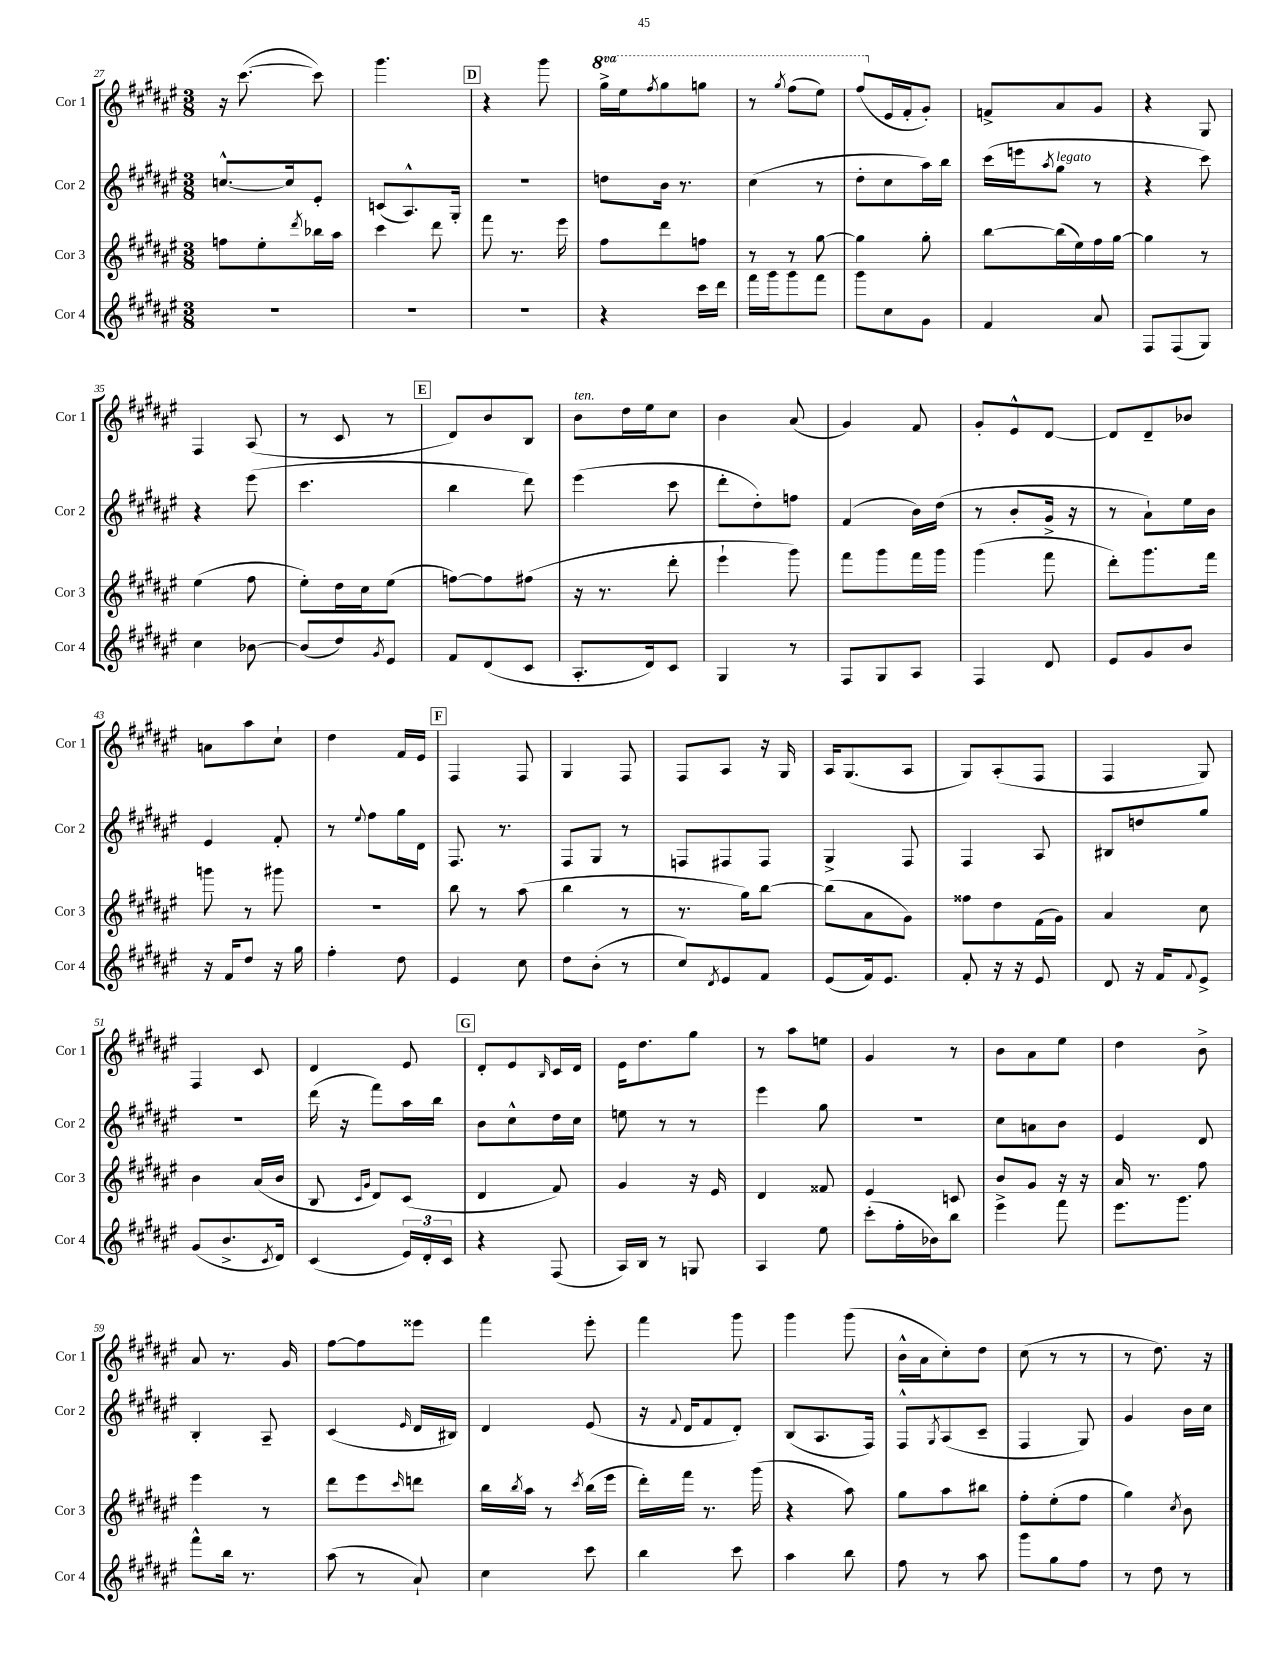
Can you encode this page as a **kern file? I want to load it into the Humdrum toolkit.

**kern	**kern	**kern	**kern
*part4	*part3	*part2	*part1
*staff4	*staff3	*staff2	*staff1
*I"Cor 4	*I"Cor 3	*I"Cor 2	*I"Cor 1
*I'Cor 4	*I'Cor 3	*I'Cor 2	*I'Cor 1
*clefG2	*clefG2	*clefG2	*clefG2
*k[f#c#g#d#a#e#]	*k[f#c#g#d#a#e#]	*k[f#c#g#d#a#e#]	*k[f#c#g#d#a#e#]
*M3/8	*M3/8	*M3/8	*M3/8
=27	=27	=27	=27
4.r	8ffn\L	[8.ccn^^/L	16r
.	.	.	([8.ccc#\
.	8ee#'\	.	.
.	.	16cc/k]	.
.	8qddd#/	.	.
.	16bb-X\L	8e#'/J	8ccc#\])
.	16aa#\JJ	.	.
=28	=28	=28	=28
4.r	4ccc#\	(8cn/L	4.ggg#\
.	.	8.A#^^/)	.
.	8ddd#\	.	.
.	.	16G#'/Jk	.
!!LO:REH:place=s1:t=D
=29	=29	=29	=29
4.r	8fff#\	4.r	4r
.	8.r	.	.
.	.	.	8ggg#\
.	16eee#\	.	.
=30	=30	=30	=30
*	*	*	*8va
4r	8ff#\L	8ddn\L	16ggg#^\LL
.	.	.	16eee#\J
.	.	.	8qfff#/
.	8ddd#\	16b\Jk	8ggg#\
.	.	8.r	.
16ccc#\LL	8ffn\J	.	8gggn\J
16ddd#\JJ	.	.	.
=31	=31	=31	=31
16fff#\LL	8r	(4cc#\	8r
16ggg#\J	.	.	.
.	.	.	8qggg#/
8ggg#\	8r	.	(8fff#\L
8fff#\J	[8gg#\	8r	8eee#\J)
=32	=32	=32	=32
8ggg#\L	4gg#\]	8dd#'\L	(8fff#/L
*	*	*	*X8va
8cc#\	.	8cc#\	16e#/L
.	.	.	16f#'/J
8g#\J	8gg#'\	16aa#\L)	8g#'/J)
.	.	16bb\JJ	.
=33	=33	=33	=33
4f#/	[8bb\L	(16ccc#\LL	8fn^/L
.	.	16eeen\J	.
.	.	8qaa#/	.
!	!	!LO:TX:a:i:t=legato	!
.	(16bb\L]	8gg#\J	8a#/
.	16ee#\)	.	.
8a#/	16ff#\	8r	8g#/J
.	[16gg#\JJ	.	.
=34	=34	=34	=34
8F#/L	4gg#\]	4r	4r
(8F#/	.	.	.
8G#/J)	8r	8ccc#\)	8G#/
!!LO:LB:g=z
=35	=35	=35	=35
4cc#\	(4ee#\	4r	4F#/
[8b-X\	8ff#\	(8eee#\	(8A#/
=36	=36	=36	=36
(8b-/L]	8ee#'\L)	4.ccc#\	8r
8dd#/)	16dd#\L	.	8c#/
.	16cc#\J	.	.
8qg#/	.	.	.
8e#/J	(8ee#\J	.	8r
!!LO:REH:place=s1:t=E
=37	=37	=37	=37
8f#/L	[8ffn\L)	4bb\	8d#/L)
(8d#/	8ff\]	.	8b/
8c#/J	(8ff#X\J	8ddd#\)	8B/J
=38	=38	=38	=38
!	!	!	!LO:TX:a:i:t=ten.
8.A#'/L	16r	(4eee#\	8b\L
.	8.r	.	.
.	.	.	16dd#\L
16d#/k)	.	.	16ee#\J
8c#/J	8ddd#'\	8ccc#\	8cc#\J
=39	=39	=39	=39
4G#/	4eee#`\	8ddd#'\L	4b\
.	.	8dd#'\)	.
8r	8ggg#\)	8ffn\J	(8a#/
=40	=40	=40	=40
8F#/L	8fff#\L	(4f#/	4g#/)
8G#/	8ggg#\	.	.
8A#/J	16fff#\L	16b\LL)	8f#/
.	16ggg#\JJ	(16dd#\JJ	.
=41	=41	=41	=41
4F#/	(4ggg#\	8r	8g#'/L
.	.	8b'/L	8e#^^/
8d#/	8fff#\	16g#^/Jk	[8d#/J
.	.	16r	.
=42	=42	=42	=42
8e#/L	8ddd#'\L)	8r	8d#/L]
8g#/	8.ggg#\	8a#`\L)	8d#~/
8b/J	.	16ee#\L	8b-X/J
.	16fff#\Jk	16b\JJ	.
!!LO:LB:g=z
=43	=43	=43	=43
16r	8gggn\	4e#/	8an\L
16f#/KL	.	.	.
8dd#/J	8r	.	8aa#\
16r	8ggg#X\	8f#'/	8cc#`\J
16gg#\	.	.	.
=44	=44	=44	=44
4ff#'\	4.r	8r	4dd#\
.	.	8qqee#/	.
.	.	8ff#\L	.
8dd#\	.	16gg#\L	16f#/LL
.	.	16d#\JJ	16e#/JJ
!!LO:REH:place=s1:t=F
=45	=45	=45	=45
4e#/	8bb\	8.F#/	4F#/
.	8r	.	.
.	.	8.r	.
8cc#\	(8aa#\	.	8F#/
=46	=46	=46	=46
8dd#\L	4bb\	8F#/L	4G#/
(8b'\J	.	8G#/J	.
8r	8r	8r	8F#/
=47	=47	=47	=47
8cc#/L)	8.r	8Fn/L	8F#/L
8qd#/	.	.	.
8e#/	.	8F#X/	8A#/J
.	16gg#\KL)	.	.
8f#/J	[8bb\J	8F#/J	16r
.	.	.	16G#/
=48	=48	=48	=48
(8e#/L	(8bb\L]	4G#^/	16A#/KL
.	.	.	(8.G#/
16f#/k)	8a#\	.	.
8.e#/J	.	.	.
.	8g#\J)	8F#/	8A#/J
=49	=49	=49	=49
8f#'/	8ff##X\L	4F#/	8G#/L)
16r	8dd#\	.	(8A#'/
16r	.	.	.
8e#/	(16f#\L	8A#/	8F#/J
.	16g#\JJ)	.	.
=50	=50	=50	=50
8d#/	4a#/	8B#X/L	4F#/
16r	.	8ddn/	.
16f#/KL	.	.	.
8qqf#/	.	.	.
8e#^/J	8cc#\	8gg#/J	8G#/)
!!LO:LB:g=z
=51	=51	=51	=51
(8g#/L	4b\	4.r	4F#/
8.b^/	.	.	.
.	(16a#/LL	.	8c#/
8qc#/	.	.	.
16d#/Jk)	16b/JJ	.	.
=52	=52	=52	=52
(4c#/	8B/	(16ddd#\	4d#/
.	.	16r	.
.	16qqc#/LL	.	.
.	16qqg#/JJ	.	.
.	8d#/L)	8fff#\L)	.
24e#/LL)	(8c#/J	16aa#\L	8e#/
24d#'/	.	.	.
.	.	16bb\JJ	.
24c#/JJ	.	.	.
!!LO:REH:place=s1:t=G
=53	=53	=53	=53
4r	4d#/	8b\L	8d#'/L
.	.	8cc#^^\	8e#/
.	.	.	16qqB/
(8F#/	8f#/)	16dd#\L	16c#/L
.	.	16cc#\JJ	16d#/JJ
=54	=54	=54	=54
16A#/LL)	4g#/	8een\	16e#\KL
16B/JJ	.	.	8.dd#\
8r	.	8r	.
8Gn/	16r	8r	8gg#\J
.	16e#/	.	.
=55	=55	=55	=55
4A#/	4d#/	4eee#\	8r
.	.	.	8aa#\L
8ee#\	8f##X/	8gg#\	8een\J
=56	=56	=56	=56
(8ccc#'\L	4e#/	4.r	4g#/
16ff#'\L	.	.	.
16b-X\J)	.	.	.
8bb\J	8cn/	.	8r
=57	=57	=57	=57
4eee#^\	8b/L	8cc#\L	8b\L
.	8g#/J	8an\	8a#\
8fff#\	16r	8b\J	8ee#\J
.	16r	.	.
=58	=58	=58	=58
8.eee#\L	16a#/	4e#/	4dd#\
.	8.r	.	.
8.ggg#\J	.	.	.
.	8ff#\	8d#/	8b^\
!!LO:LB:g=z
=59	=59	=59	=59
8fff#^^\L	4eee#\	4B'/	8a#/
16bb\Jk	.	.	8.r
8.r	.	.	.
.	8r	8A#~/	.
.	.	.	16g#/
=60	=60	=60	=60
(8aa#\	8ddd#\L	(4c#/	[8ff#\L
8r	8eee#\	.	8ff#\]
.	16qqccc#/	16qqe#/	.
8a#`/)	8dddn\J	16d#/LL	8eee##X\J
.	.	16B#X/JJ)	.
=61	=61	=61	=61
4cc#\	16bb\LL	4d#/	4fff#\
.	8qbb/	.	.
.	16aa#\JJ	.	.
.	8r	.	.
.	8qccc#/	.	.
8ccc#\	(16bb\LL	(8e#/	8eee#'\
.	16eee#\JJ	.	.
=62	=62	=62	=62
4bb\	16ddd#'\LL)	16r	4fff#\
.	.	8qqf#/	.
.	16fff#\JJ	16d#/KL	.
.	8.r	8f#/	.
8ccc#\	.	8d#'/J)	8ggg#\
.	(16ggg#\	.	.
=63	=63	=63	=63
4aa#\	4r	(8B/L	4ggg#\
.	.	8.A#/	.
8bb\	8aa#\)	.	(8ggg#\
.	.	16F#/Jk)	.
=64	=64	=64	=64
8ff#\	8gg#\L	8F#^^/L	16b^^\LL
.	.	.	16a#\J
.	.	8qG#/	.
8r	8aa#\	(8A#/	8cc#'\)
8aa#\	8bb#X\J	8c#~/J	8dd#\J
=65	=65	=65	=65
8ggg#\L	8ff#'\L	4F#/	(8cc#\
8gg#\	(8ee#'\	.	8r
8ff#\J	8ff#\J	8G#/)	8r
=66	=66	=66	=66
8r	4gg#\)	4g#/	8r
8dd#\	.	.	8.dd#\)
.	8qcc#/	.	.
8r	8b\	16b\LL	.
.	.	16cc#\JJ	16r
==	==	==	==
*-	*-	*-	*-
